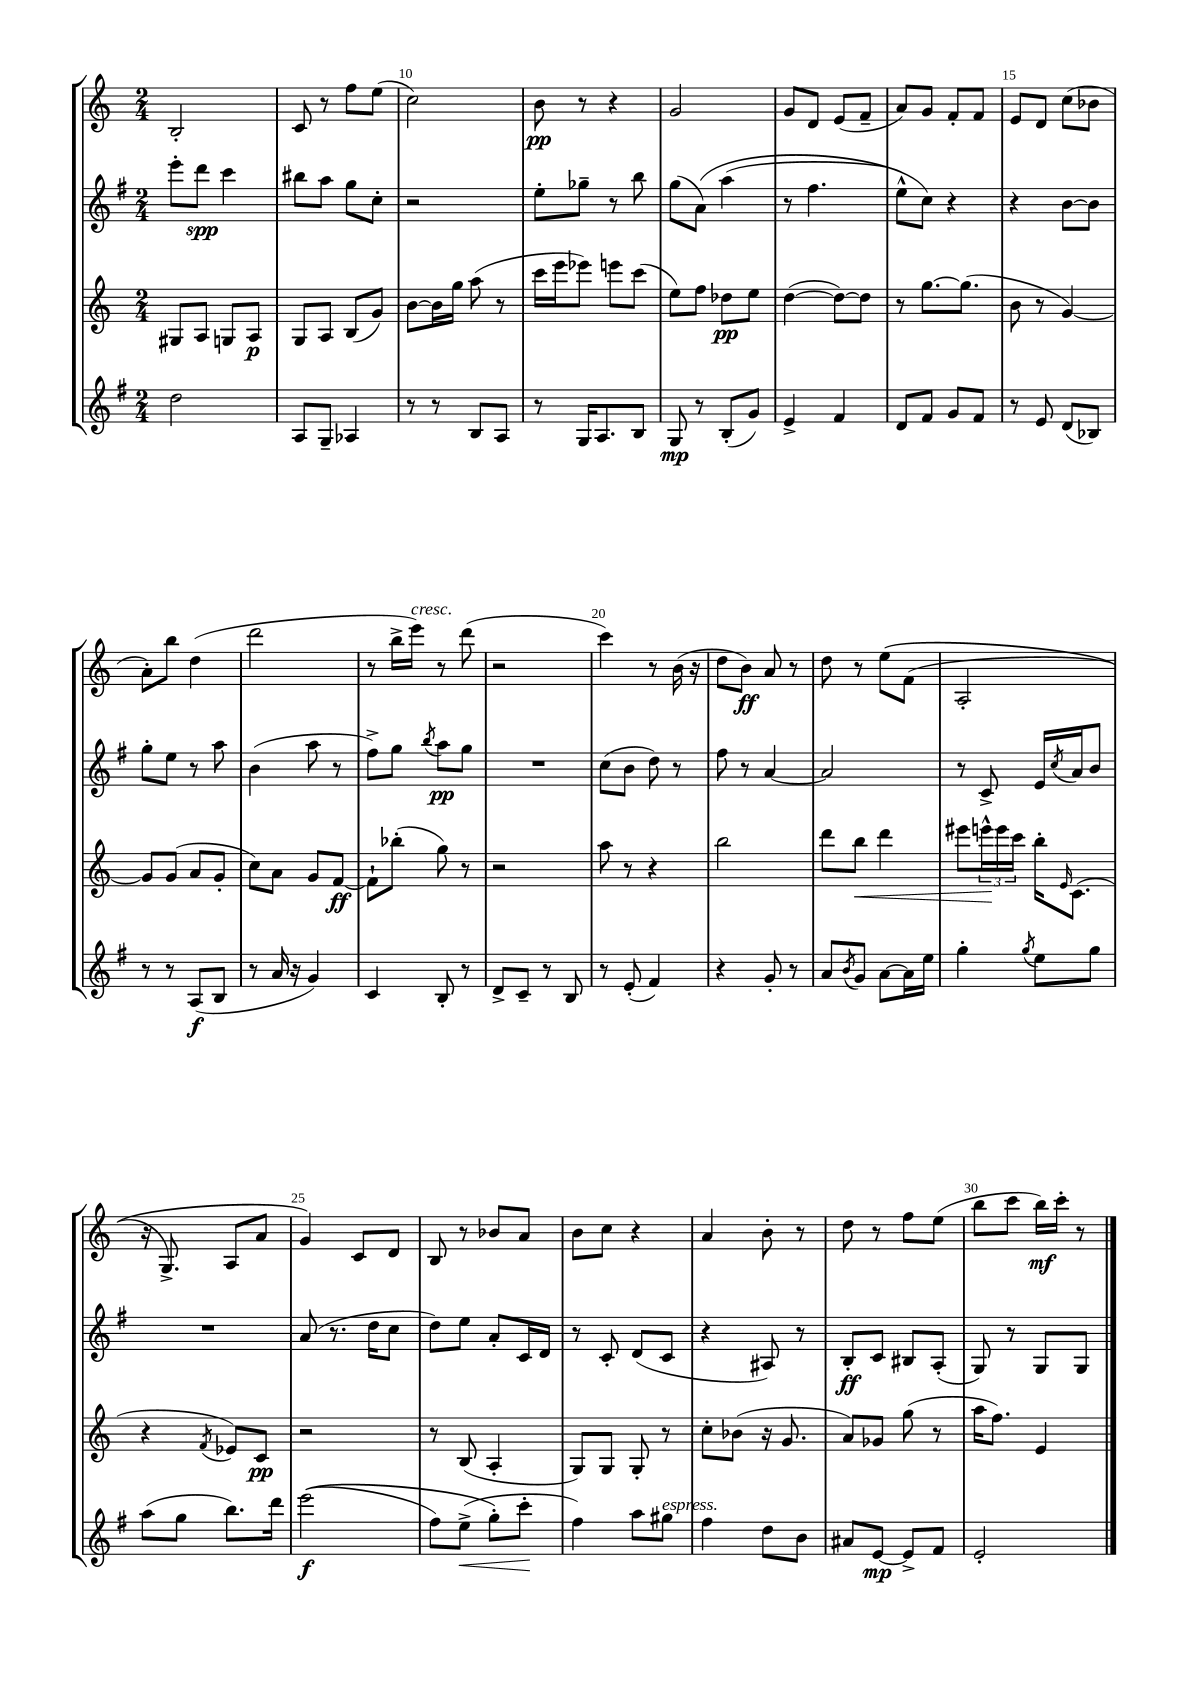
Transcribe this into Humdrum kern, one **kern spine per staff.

**kern	**kern	**kern	**kern
*staff4	*staff3	*staff2	*staff1
*clefG2	*clefG2	*clefG2	*clefG2
*k[f#]	*k[]	*k[f#]	*k[]
*M2/4	*M2/4	*M2/4	*M2/4
2dd\	8G#/L	8eee'\L	2B'/
.	8A/J	8ddd\J	.
.	8G/L	4ccc\	.
.	8A/J	.	.
=	=	=	=
8A/L	8G/L	8bb#\L	8c/
8G~/J	8A/J	8aa\J	8r
4A-/	(8B/L	8gg\L	8ff\L
.	8g/J)	8cc'\J	(8ee\J
=	=	=	=
8r	[8b\L	2r	2cc\)
8r	16b\]L	.	.
.	16gg\JJ	.	.
8B/L	(8aa\	.	.
8A/J	8r	.	.
=	=	=	=
8r	16ccc\LL	8ee'\L	8b\
.	16eee\J	.	.
16G/LK	8eee-\J)	8gg-~\J	8r
8.A/	.	.	.
.	8eee\L	8r	4r
8B/J	(8ccc\J	8bb\	.
=	=	=	=
8G/	8ee\L)	(8gg\L	2g/
8r	8ff\J	&(8a\J)	.
(8B'/L	8dd-\L	(4aa\	.
8g/J)	8ee\J	.	.
=	=	=	=
4e^/	([4dd\	8r	8g/L
.	.	4.ff#\	8d/J
4f#/	8dd\_L)	.	(8e/L
.	8dd\]J	.	8f~/J
=	=	=	=
8d/L	8r	8ee^^\L)	8a/L)
8f#/J	[8.gg\L	8cc\J&)	8g/J
8g/L	.	4r	8f'/L
.	(8.gg\]J	.	.
8f#/J	.	.	8f/J
=	=	=	=
8r	8b\	4r	8e/L
8e/	8r	.	8d/J
(8d/L	[4g/)	[8b\L	(8cc\L
8B-/J)	.	8b\]J	8b-\J
=	=	=	=
8r	8g/]L	8gg'\L	8a'\L)
8r	(8g/J	8ee\J	8bb\J
(8A/L	8a/L	8r	(4dd\
8B/J	8g'/J	8aa\	.
=	=	=	=
8r	8cc\L)	(4b\	2ddd\
16a/	8a\J	.	.
16r	.	.	.
4g/)	8g/L	8aa\	.
.	[8f/J	8r	.
=	=	=	=
4c/	8f`\]L	8ff#^\L)	8r
.	(8bb-'\J	8gg\J	16bb^\LL
.	.	.	16eee\JJ)
.	.	8qbb/	.
8B'/	8gg\)	8aa\L	8r
8r	8r	8gg\J	(8ddd\
=	=	=	=
8d^/L	2r	2r	2r
8c~/J	.	.	.
8r	.	.	.
8B/	.	.	.
=	=	=	=
8r	8aa\	(8cc\L	4ccc\)
(8e'/	8r	8b\J	.
4f#/)	4r	8dd\)	8r
.	.	8r	(16b\
.	.	.	16r
=	=	=	=
4r	2bb\	8ff#\	8dd\L
.	.	8r	8b\J)
8g'/	.	[4a/	8a/
8r	.	.	8r
=	=	=	=
8a/L	8ddd\L	2a/]	8dd\
8qb/	.	.	.
8g/J	8bb\J	.	8r
[8a\L	4ddd\	.	&(8ee\L
16a\]L	.	.	(8f\J
16ee\JJ	.	.	.
=	=	=	=
4gg'\	8eee#\L	8r	2A'/
.	24eee^^\L	8c^/	.
.	24eee\	.	.
.	24ccc\JJ	.	.
8qgg/	.	.	.
8ee\L	16bb'\LK	16e/LL	.
.	16qqe/	8qcc/	.
.	(8.c\J	16a/J	.
8gg\J	.	8b/J	.
=	=	=	=
(8aa\L	4r	2r	16r
.	.	.	8.G^/)
8gg\J	.	.	.
.	8qf/	.	.
8.bb\L)	8e-/L)	.	8A/L
.	8c/J	.	8a/J
16ddd\Jk	.	.	.
=	=	=	=
&((2eee\	2r	(8a/	4g/&)
.	.	8.r	.
.	.	.	8c/L
.	.	16dd\LK	.
.	.	8cc\J	8d/J
=	=	=	=
8ff#\L)	8r	8dd\L)	8B/
(8ee^\J	(8B/	8ee\J	8r
8gg'\L&)	4A'/	8a'/L	8b-/L
8ccc'\J	.	16c/L	8a/J
.	.	16d/JJ	.
=	=	=	=
4ff#\)	8G/L)	8r	8b\L
.	8G/J	8c'/	8cc\J
8aa\L	8G'/	(8d/L	4r
8gg#\J	8r	8c/J	.
=	=	=	=
4ff#\	8cc'\L	4r	4a/
.	(8b-\J	.	.
8dd\L	16r	8A#/)	8b'\
.	8.g/	.	.
8b\J	.	8r	8r
=	=	=	=
8a#/L	8a/L)	8B'/L	8dd\
[8e/J	8g-/J	8c/J	8r
8e^/]L	(8gg\	8B#/L	8ff\L
8f#/J	8r	(8A'/J	(8ee\J
=	=	=	=
2e'/	16aa\LK	8G/)	8bb\L
.	8.ff\J)	.	.
.	.	8r	8ccc\J
.	4e/	8G/L	16bb\LL)
.	.	.	16ccc'\JJ
.	.	8G/J	8r
==	==	==	==
*-	*-	*-	*-
